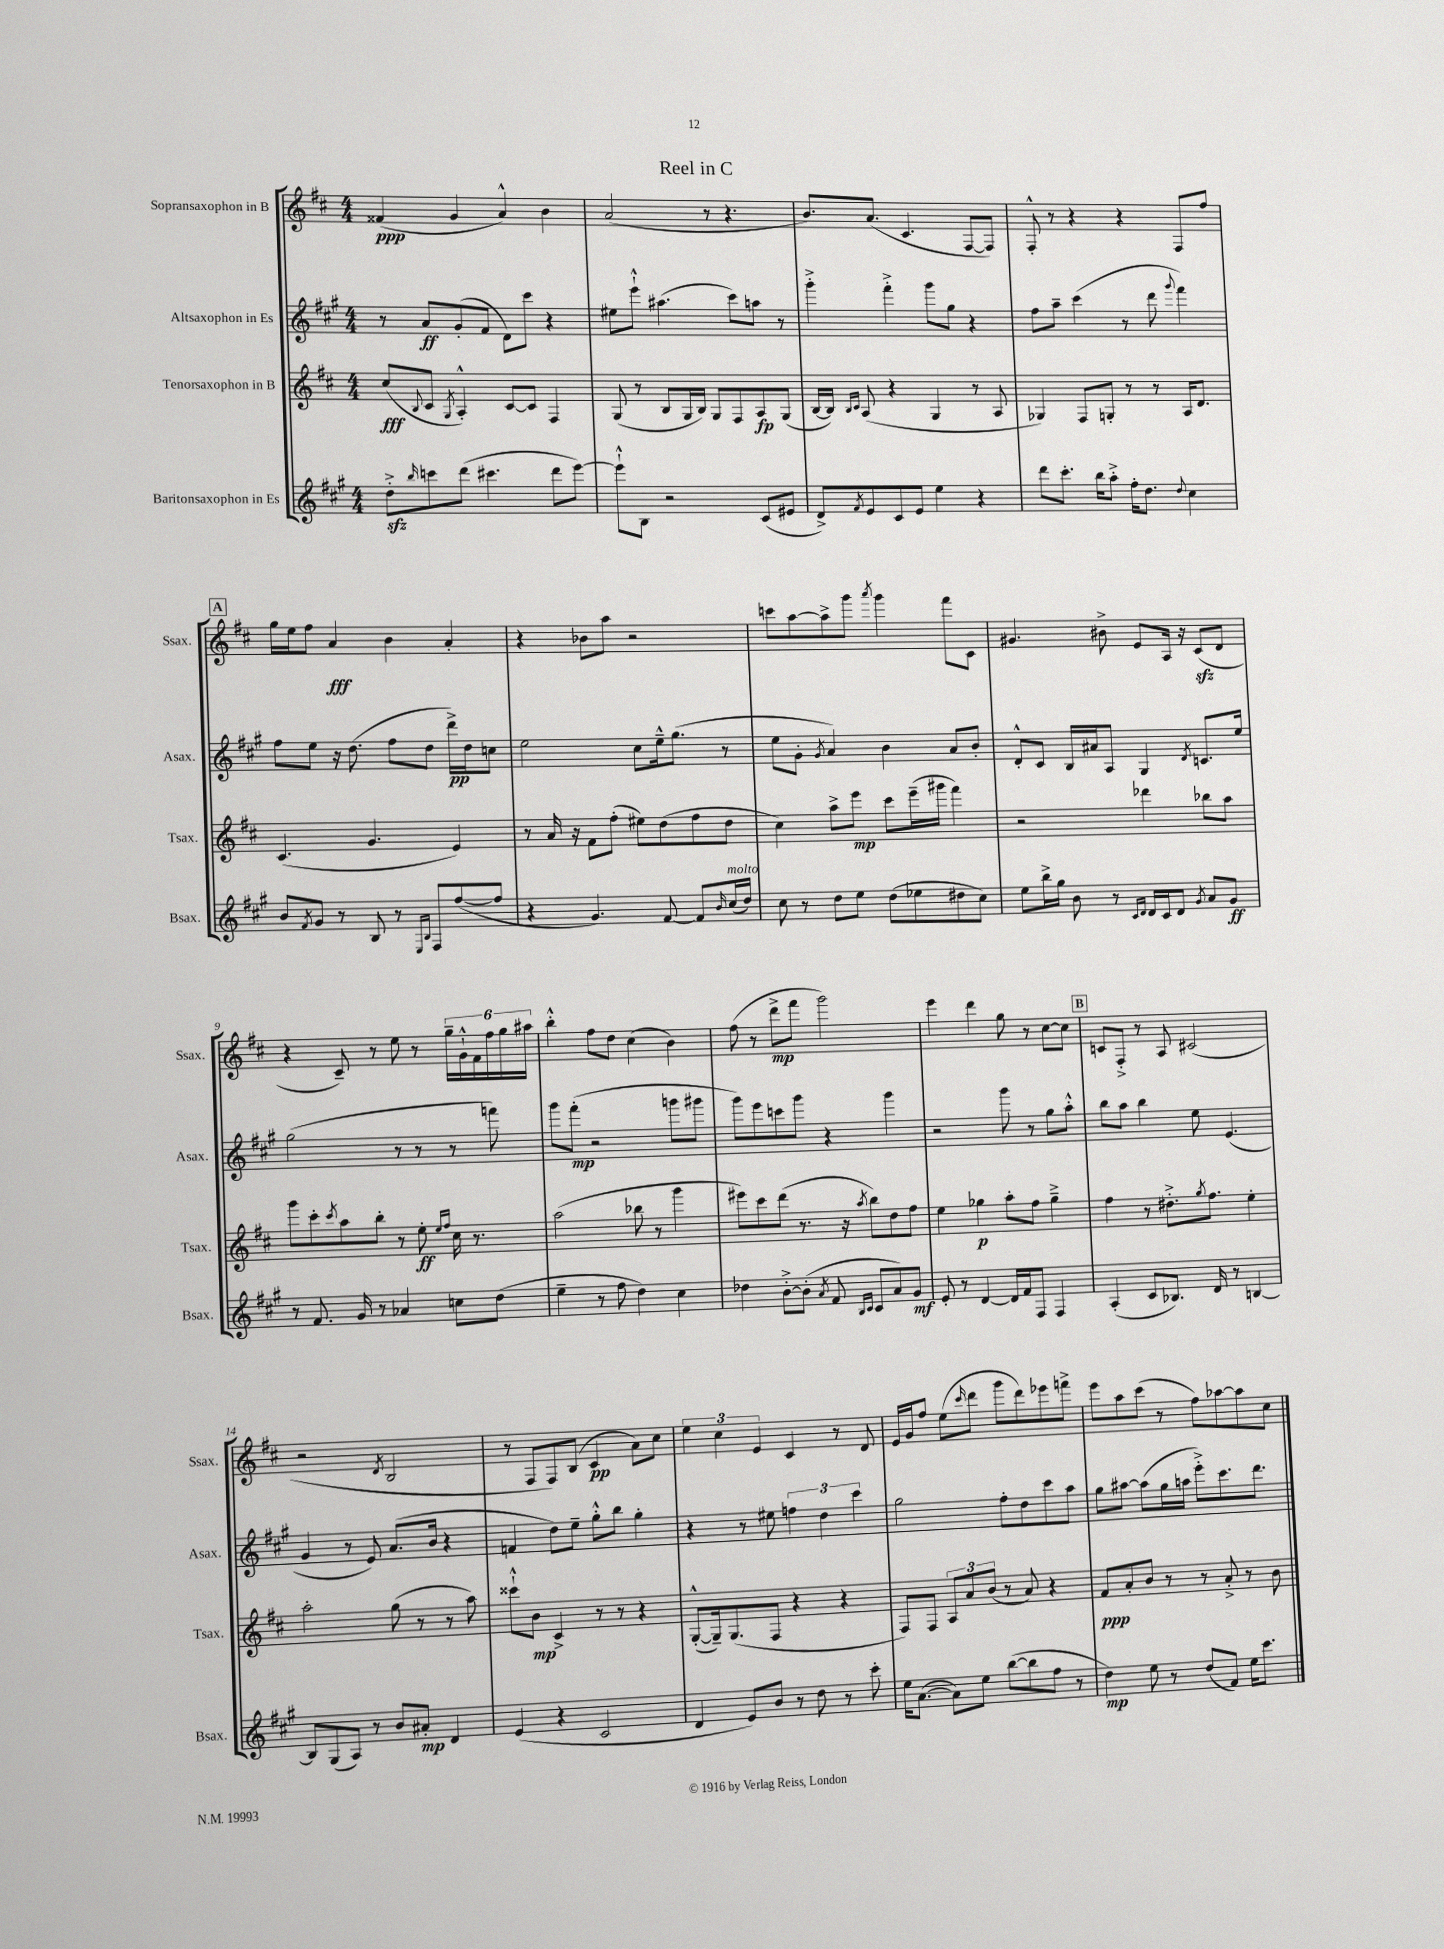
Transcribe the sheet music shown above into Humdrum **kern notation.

**kern	**kern	**kern	**kern
*staff4	*staff3	*staff2	*staff1
*clefG2	*clefG2	*clefG2	*clefG2
*k[f#c#g#]	*k[f#c#]	*k[f#c#g#]	*k[f#c#]
*M4/4	*M4/4	*M4/4	*M4/4
8dd'^\L	(8cc#/L	8r	(4f##/
16qqbb/	8qqB/	.	.
8ccc\	8c#/J	8a/L	.
.	8qG/	.	.
(8ddd\J	4A'^^/)	(8g#'/	4g/
4.ccc#\	.	8f#/J	.
.	[8c#/L	8d\L)	4a^^/)
.	8c#/]J	8ccc#\J	.
8ddd\L	4F#/	4r	4b\
[8eee\J)	.	.	.
=	=	=	=
8eee`^^\]L	(8G/	8ee#\L	(2a/
8B\J	8r	8eee`^^\J	.
2r	8B/L	(4.aa#\	.
.	16G/L	.	.
.	16B/JJ)	.	.
.	8G/L	.	8r
.	8F#/	8ccc#\L)	4.r
(8c#/L	8A/	8aa\J	.
8e#/J	(8G/J	8r	.
=	=	=	=
8d^/L)	[16B/LL	4ggg#'^\	8.b/L)
.	16B/]JJ)	.	.
.	16qqB/LL	.	.
8qf#/	16qqc#/JJ	.	.
8e/	(8A/	.	.
.	.	.	(8.a/J
8c#/	4r	4fff#'^\	.
8e/J	.	.	4.c#/
4ee\	4G/	8ggg#\L	.
.	.	8gg#\J	.
4r	8r	4r	[8F#/L
.	8A/	.	8F#/]J)
=	=	=	=
8ddd\L	4G-/)	8ff#\L	8F#'^^/
8.ccc#'\J	.	8aa~\J	8r
.	8F#/L	(4ccc#\	4r
16bb\LK	.	.	.
8aa'^\J	8G'/J	.	.
16ff#'\LK	8r	8r	4r
8.dd\J	.	.	.
.	8r	8ddd\	.
8qqdd/	.	8qqggg#/	.
4cc#\	16A/LK	4fff#\)	8F#/L
.	8.d/J	.	.
.	.	.	8ff#/J
=	=	=	=
8b/L	(4.c#/	8ff#\L	16gg\LL
.	.	.	16ee\J
8qf#/	.	.	.
8g#/J	.	8ee\J	8ff#\J
8r	.	16r	4a/
.	.	(8.dd\	.
8B/	4.g/	.	.
8r	.	8ff#\L	4b\
16qqE/LL	.	.	.
16qqB/JJ	.	.	.
8F#/L	.	8dd\J	.
([8ff#/	4e/)	16ddd^\LL)	4a'/
.	.	16dd\J	.
8ff#/]J	.	8cc\J	.
=	=	=	=
4r	8r	2ee\	4r
.	16a/	.	.
.	16r	.	.
4.g#/)	8f#\L	.	8b-\L
.	(8ff#'\J	.	8aa\J
.	8ee#\L)	8cc#\L	2r
[8f#/	(8dd\	16ee~^^\k	.
.	.	(8.gg#\J	.
8f#/]L	8ff#\	.	.
16qqb/	.	.	.
(16cc#/L	8dd\J	8r	.
16dd/JJ)	.	.	.
=	=	=	=
8cc#\	4cc#\)	8ee\L	8ccc\L
8r	.	8g#'\J	[8aa\
.	.	8qg#/	.
8dd\L	8aa^\L	4a/)	8aa^\]
8ee\J	8eee\J	.	8ggg\J
.	.	.	8qaaa/
(8dd\L	8ccc#\L	4b\	4ggg\
8ee-\	(16eee~\L	.	.
.	16ggg#\JJ	.	.
8dd#\	4fff#\)	8a/L	8fff#\L
8cc#\J)	.	8b'/J	8c#\J
=	=	=	=
8ee\L	2r	8d'^^/L	4.g#/
16bb^\L	.	8c#/J	.
16gg#\JJ	.	.	.
8b\	.	16B/LL	.
.	.	16a#/J	.
8r	.	8A/J	8b#^\
16qqc#/LL	.	.	.
16qqd/JJ	.	.	.
16d/LL	4ddd-\	4G#/	8e/L
16c#/J	.	.	.
8d/J	.	.	16A/Jk
.	.	.	16r
8qg#/	.	8qd/	.
8a/L	8bb-\L	8.c/L	(8c#/L
8g#/J	8aa\J	.	8d/J
.	.	16ee/Jk	.
=	=	=	=
8r	8ggg\L	(2gg#\	4r
8.f#/	8ccc#'\	.	.
.	8qccc#/	.	.
.	8aa\	.	8c#~/)
16g#/	.	.	.
8r	8bb'\J	.	8r
4a-/	8r	8r	8ee\
.	8ee'\	8r	8r
.	16qqee/LL	.	.
.	16qqff#/JJ	.	.
8cc\L	16cc#\	8r	24gg~\LL
.	.	.	24g`^^\
.	8.r	.	.
.	.	.	24f#\
(8dd\J	.	8fff\)	24ff#\
.	.	.	24gg\
.	.	.	24aa#\JJ
=	=	=	=
4ee~\	(2aa\	8ggg#\L	4bb'^^\
.	.	(8fff#'\J	.
8r	.	2r	8ff#\L
8ff#\	.	.	8dd\J
4dd\)	8bb-\	.	(4cc#\
.	8r	.	.
4cc#\	4ggg\	8ggg\L	4b\)
.	.	8ggg#\J	.
=	=	=	=
4dd-\	8eee#\L)	8ggg#\L)	(8ff#\
.	8ccc#\	8eee\	8r
[8b'^\L	(8ddd\J	8ccc\	8ddd^\L
(8b'\]J	8.r	8ggg#\J	8fff#\J
8qa/	.	.	.
8f#/	.	4r	2ggg\)
.	16r	.	.
16qqB/LL	.	.	.
16qqc#/JJ	8qaa/	.	.
8c#/L	8bb\L)	.	.
8a/)	8dd\	4ggg#\	.
8g#/J	8ff#\J	.	.
=	=	=	=
8e'/	4ee\	2r	4eee\
8r	.	.	.
[4d/	4gg-\	.	4ddd\
16d/]LL	8aa'\L	8ggg#\	8gg\
16f#/J	.	.	.
8F#/J	8ff#\J	8r	8r
4F#/	4gg-~^\	8gg#\L	[8cc#\L
.	.	8aa'^^\J	8cc#\]J
=	=	=	=
(4A'/	4ff#\	8bb\L	8c/L
.	.	8aa\J	8F#'^/J
8c#/L	8r	4bb\	8r
8.B-/J)	8.dd#'^\L	.	8A/
.	.	8ee\	(2c#/
.	8qgg/	.	.
16d/	8.ff#\J	.	.
8r	.	(4.e/	.
[4B/	4ee'\	.	.
=	=	=	=
8B/]L	2aa'\	4g#/	2r
(8G#/	.	.	.
8A/J)	.	8r	.
8r	.	8e/)	.
.	.	.	8qd/
8b/L	(8gg\	(8.a/L	2B/
8a#'/J	8r	.	.
.	.	16b/Jk	.
4d/	8r	4r	.
.	8aa\)	.	.
=	=	=	=
(4e/	8ccc##`^^\L	4f/	8r
.	8b\J	.	8F#/L
4r	4c#^/	8dd\L)	8F#/)
.	.	8ee~\J	(8B/J
2c#/	8r	8gg#'^^\L	4c#/
.	8r	8bb\J	.
.	4r	4gg#'\	8a\L)
.	.	.	8cc#\J
=	=	=	=
4d/	([8G'^^/L	4r	6ee\
.	16G~/]k)	.	.
.	.	.	6cc#\
.	(8.G/	.	.
8e/L)	.	8r	.
.	.	.	6e/
8b/J	8F#/J	8ee#\	.
8r	4r	6ff\	4c#/
8dd\	.	.	.
.	.	6dd\	.
8r	4r	.	8r
.	.	6ccc#\	.
8ccc#'\	.	.	8d/
=	=	=	=
16ee\LK	8F#/L)	2gg#\	16e/LL
([8.a\J	.	.	16g/J
.	8F#/J	.	8ff#/J
8a\]L)	12A/L	.	(8ee\L
.	12a/	.	.
.	.	.	16qqccc#/
8ee\J	.	.	8ddd\J
.	(12b/J	.	.
([8bb\L	8r	8ff#'\L	8ggg\L
8bb\]	8a/)	8dd\	8ddd\)
8ff#\J	4r	8ccc#\	8eee-\
8r	.	8aa\J	8fff^\J
=	=	=	=
4dd\)	8f#/L	8gg#\L	8eee\L
.	8a'/	[8aa#\J	8aa\
8ee\	8b/J	(8aa#\]L	(8ccc#\J
8r	8r	16gg#\L	8r
.	.	16aa\JJ	.
(8dd/L	8r	8eee'^\L)	8ff#\L)
8f#/J)	8a'^/	8.ccc#\	[8aa-\
16ee\LK	8r	.	8aa-\]
8.ccc#\J	.	8.ddd\J	.
.	8b\	.	8cc#\J
==	==	==	==
*-	*-	*-	*-
